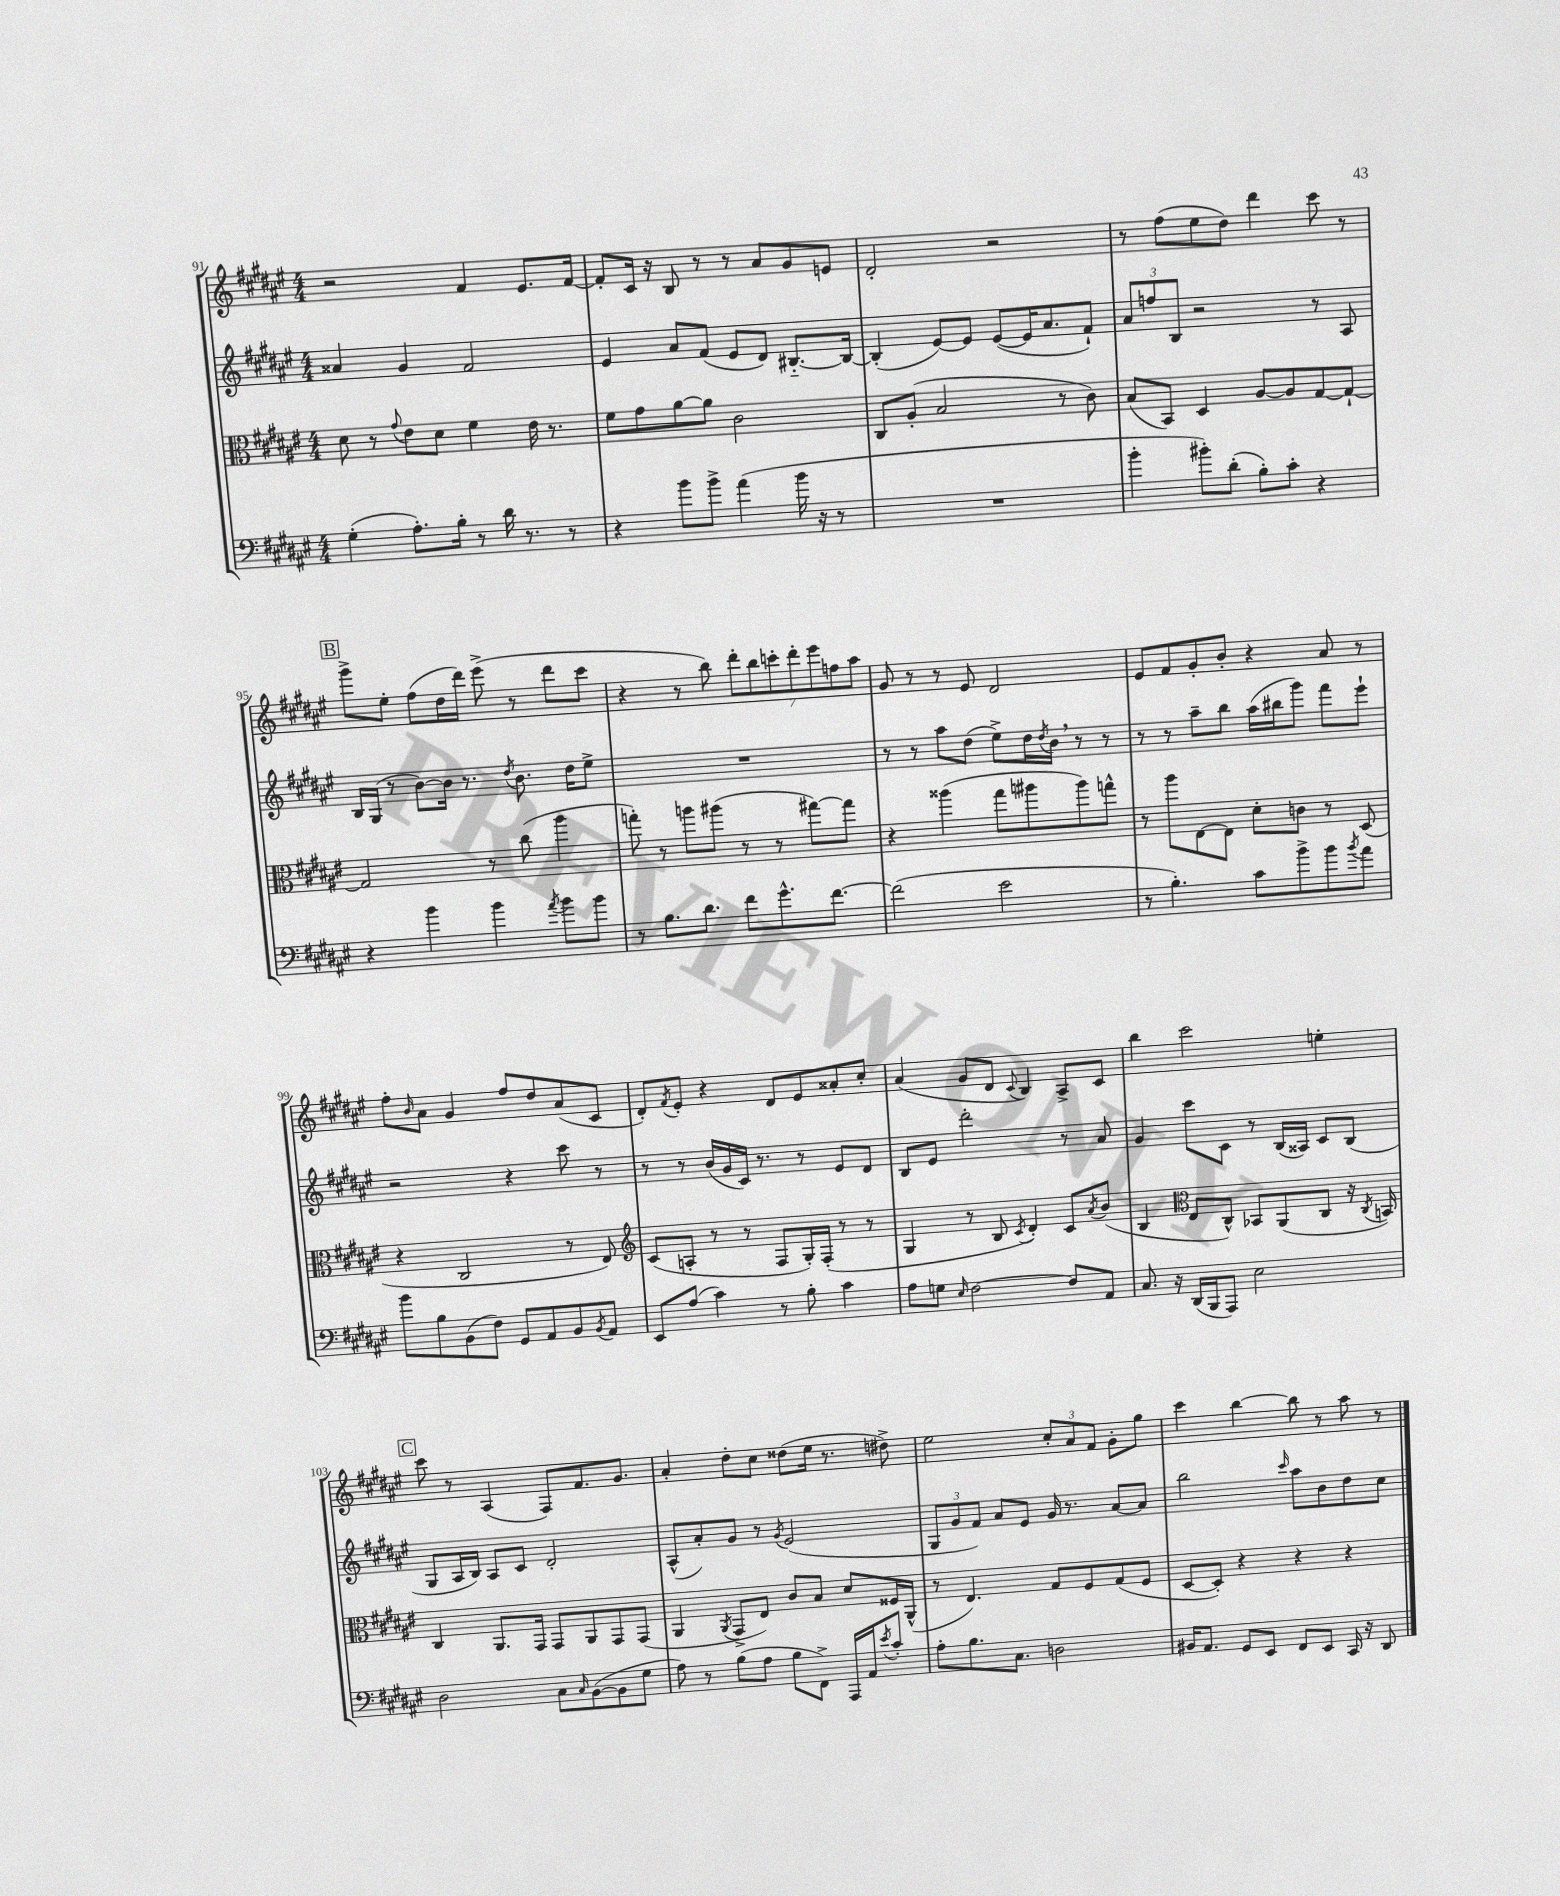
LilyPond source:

<<
\new StaffGroup <<
\new Staff = "s0" {
    \clef treble \key fis \major \numericTimeSignature \time 4/4
    r2 fis'4 eis'8. fis'16~ |
    fis'8-. cis'16 r16 b8 r8 r8 ais'8 gis'8 e'8 |
    dis'2-. r2 |
    r8 fis''8( eis''8 dis''8) dis'''4 cis'''8 r8 |
    \mark \markup { \box "B" } gis'''8-> eis''8-. fis''8( dis''16 dis'''16) eis'''8->( r8 dis'''8 cis'''8 |
    r4 r8 b''8) \tuplet 7/4 { dis'''8-. b''8 c'''8-. dis'''8-. eis'''8 f''8 ais''8 } |
    gis'8 r8 r8 eis'8 dis'2 |
    eis'8 fis'8 gis'8-. b'8-. r4 ais'8 r8 |
    fis''8-. \grace { b'16 } ais'8 gis'4 fis''8 dis''8 ais'8( cis'8 |
    dis'8-.) \acciaccatura { fis'8 } eis'8-. r4 dis'8 eis'8 aisis'8-. cis''8-. |
    ais'4( gis'8 dis'8 \appoggiatura { cis'8 } b4) ais8-> cis'8 |
    b''4 cis'''2 e''4-. |
    \mark \markup { \box "C" } cis'''8 r8 ais4( fis8) fis'8. gis'8. |
    ais'4-. dis''8-. cis''8 disis''8( eis''16 r8. dis''8->) |
    eis''2 \tuplet 3/2 { cis''8-. ais'8 fis'8 } gis'8-. gis''8 |
    cis'''4 b''4~ b''8 r8 ais''8 r8 \bar "|." |
}
\new Staff = "s1" {
    \clef treble \key fis \major \numericTimeSignature \time 4/4
    aisis'4 gis'4 fis'2 |
    eis'4 ais'8 fis'8( eis'8 dis'8) bis8.~-_ bis16~ |
    bis4-.( eis'8~) eis'8 eis'8~( eis'16 ais'8. fis'8-!) |
    \tuplet 3/2 { ais'8 f''8 b8 } r2 r8 ais8 |
    \mark \markup { \box "B" } b16 gis16( r8 b'8~) b'16 r8. \acciaccatura { dis''8 } b'8. dis''16 eis''8-> |
    R1 |
    r8 r8 ais''8 dis''8( eis''8->) dis''16 \acciaccatura { dis''8 } b'16 \breathe r8 r8 |
    r8 r8 ais''8-- b''8 ais''16( bis''16 gis'''8) fis'''8 eis'''8-! |
    r2 r4 cis'''8 r8 |
    r8 r8 b'16( gis'16 cis'16) r8. r8 eis'8 dis'8 |
    b8 eis'8 dis'''2-. r8 ais'8 |
    gis'4 cis'''8 cis'8 r8 b16( aisis16) cis'8 b8( |
    \mark \markup { \box "C" } gis8 ais16 b16) ais8 cis'8 dis'2-. |
    ais8-^( ais'8-.) gis'8 r8 \acciaccatura { gis'8 } eis'2( |
    \tuplet 3/2 { gis8 gis'8 fis'8) } ais'8 eis'8 gis'16 r8. ais'8~ ais'8 |
    b''2 \grace { cis'''16 } ais''8 b'8 dis''8 cis''8 \bar "|." |
}
\new Staff = "s2" {
    \clef alto \key fis \major \numericTimeSignature \time 4/4
    dis'8 r8 \appoggiatura { gis'8 } eis'8 dis'8 fis'4 eis'16 r8. |
    fis'8 gis'8 ais'8~ ais'8 cis'2 |
    cis8 ais8-.( b2 r8 cis'8) |
    b8( b,8) dis4 ais8~ ais8 gis8~ gis8~-! |
    \mark \markup { \box "B" } gis2 r8 cis''8( ais''4 |
    g''8-.) r8 a''8 ais''8( r8 r8 gis''8~) gis''8 |
    r4 aisis''4( gis''8 ais''8 ais''8) g''8-^ |
    r8 ais''8 eis8~ eis8 dis'8-. c'8 r8 dis8( |
    r4 cis2 r8 eis8) |
    \clef treble cis'8( a8-. r8 r8 fis8 gis16-.) fis16-.( r8 r8 |
    gis4 r8 b8 \acciaccatura { cis'8 } dis'4-.) cis'8 \acciaccatura { ais'8 } b'8( |
    b4 \clef alto eis8 cis8-^) bes,8 ais,8( cis8 r16 \acciaccatura { cis8 } b,16) |
    \mark \markup { \box "C" } cis4 ais,8. gis,16 gis,8 ais,8 gis,8 gis,8( |
    ais,4 \acciaccatura { ais,8 } gis,8-> eis8) cis'8 b8 dis'8 fisis16 ais,16-^( |
    r8 eis4.) gis8 fis8 gis8( fis8 |
    dis8~ dis8-.) r4 r4 r4 \bar "|." |
}
\new Staff = "s3" {
    \clef bass \key fis \major \numericTimeSignature \time 4/4
    gis4-.( ais8.-.) b16-. r8 dis'16 r8. r8 |
    r4 b'8 b'8-> ais'4( b'16 r16 r8 |
    R1 |
    b'4-. bis'8-.) dis'8-.( b8-.) cis'8-. r4 |
    \mark \markup { \box "B" } r4 b'4 b'4 \acciaccatura { ais'8 } b'8 b'8 |
    r8 b8. dis'8. fis'8 gis'8.-^ fis'8.~ |
    fis'2( eis'2 |
    r8 b4.-.) cis'8 b'8-> b'8 \acciaccatura { b'8 } ais'8 |
    b'8 b8 b,8( fis8) gis,8 ais,8 b,8 \acciaccatura { b,8 } ais,8 |
    eis,8 ais8( cis'4) r8 b8-. cis'4 |
    ais8 g8 \grace { eis16 } fis2~ fis8 ais,8 |
    cis8. r16 dis,16( b,,16 ais,,8) eis2 |
    \mark \markup { \box "C" } dis2 cis8 \grace { cis16 } b,8~( b,8 gis8 |
    ais8) r8 b8( ais8 b8 fis,8->) ais,,16 ais,16 \acciaccatura { eis'8 } cis'8-. |
    ais8-. b8. cis8. d2 |
    bis,16 ais,8. gis,8 eis,8 fis,8 eis,8 cis,16 r16 dis,8 \bar "|." |
}
>>
>>
\layout { \context { \Score currentBarNumber = #91 } }
